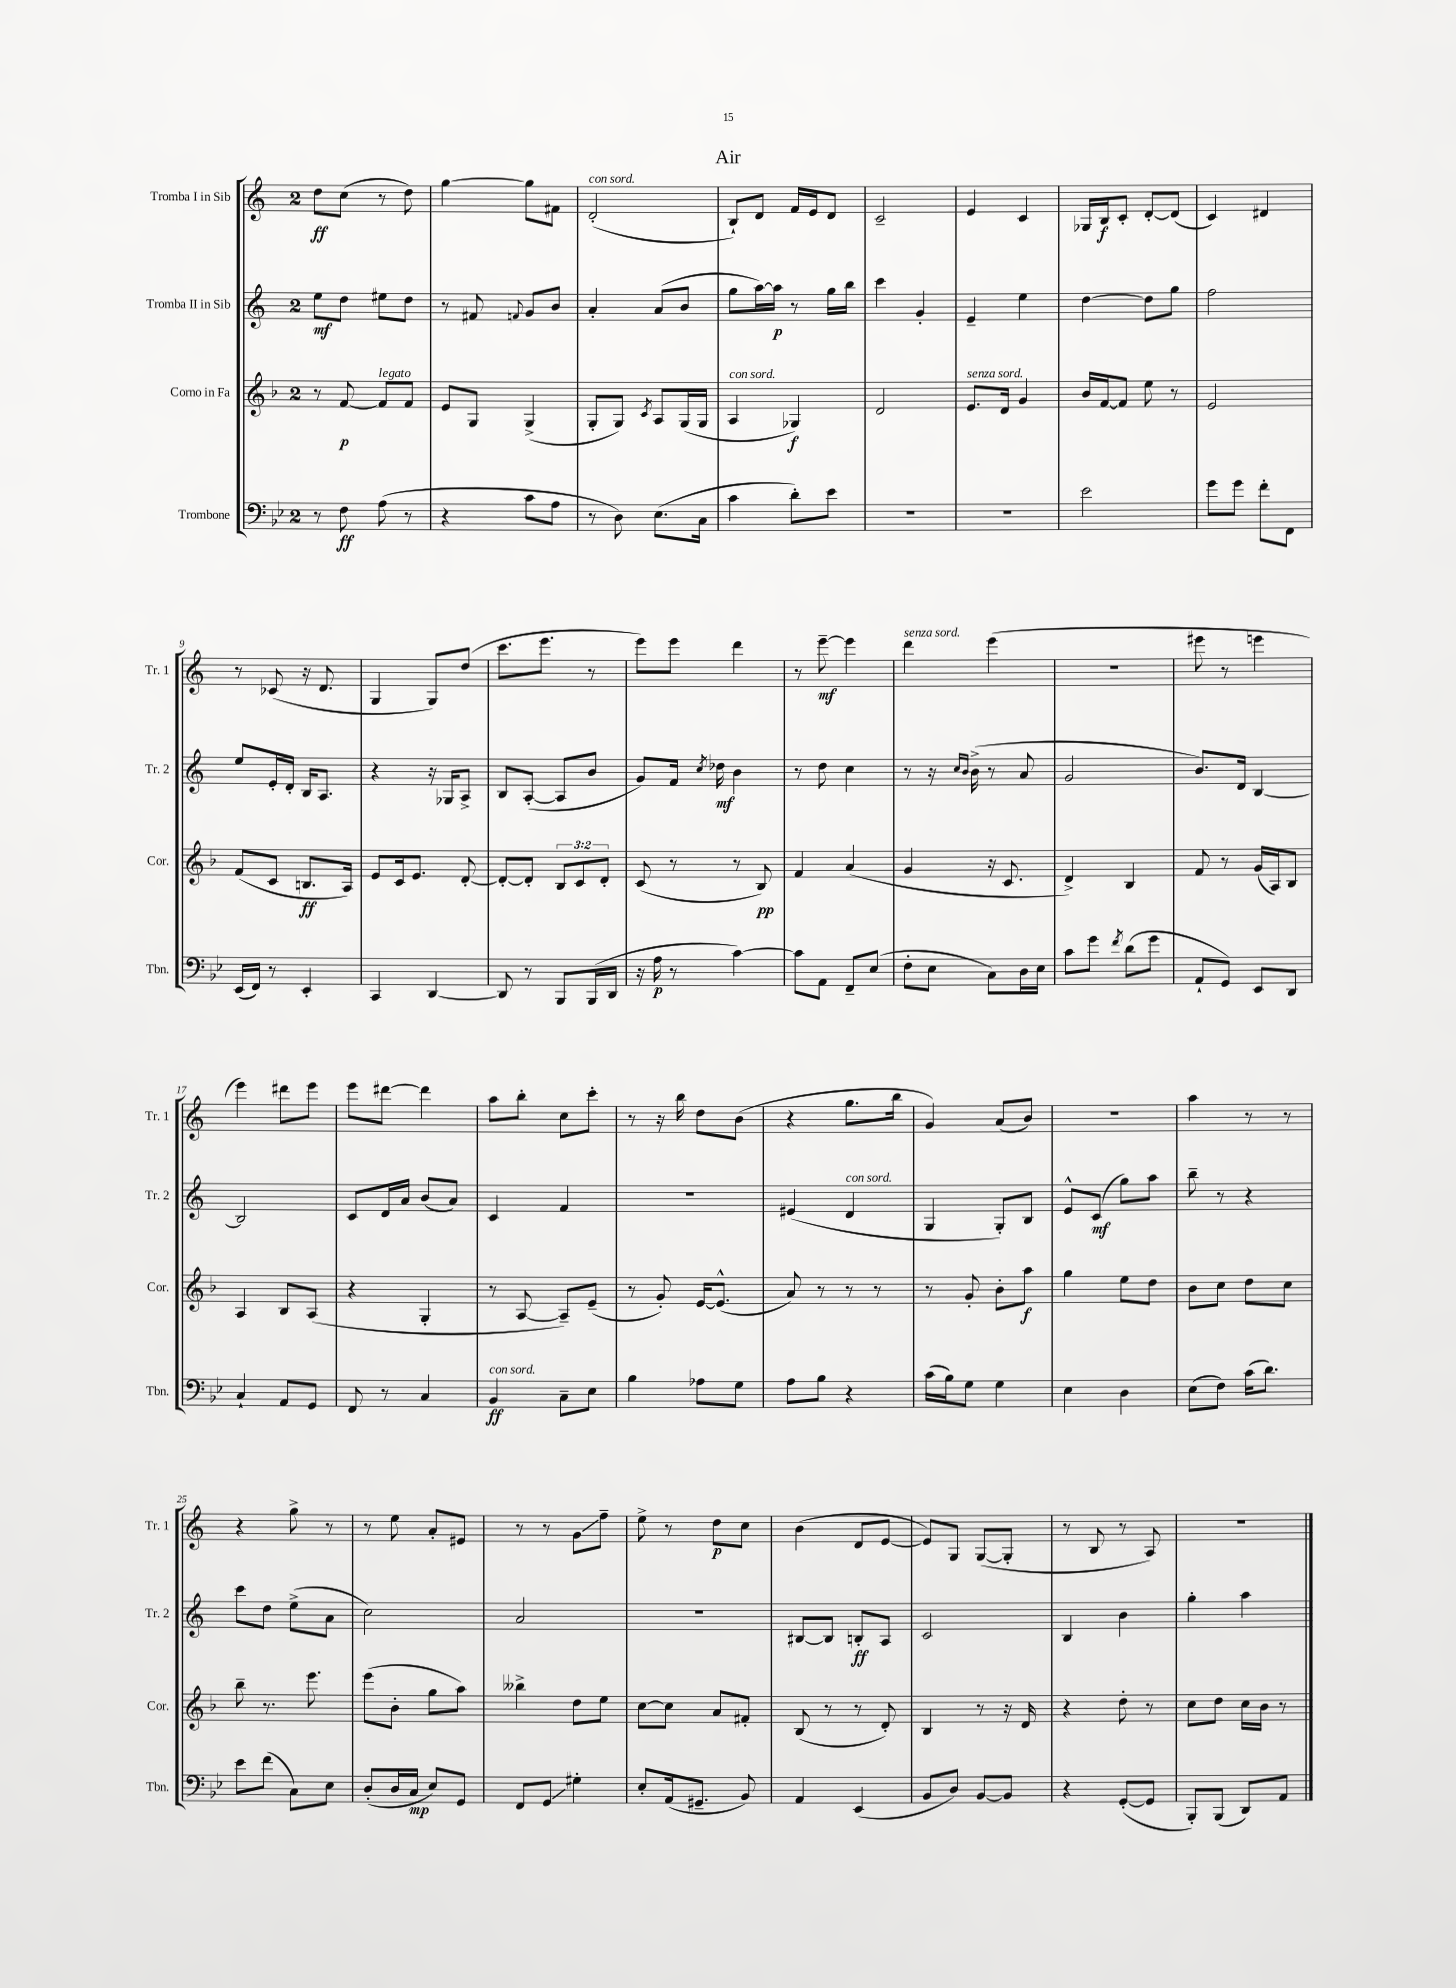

**kern	**kern	**kern	**kern
*staff4	*staff3	*staff2	*staff1
*clefF4	*clefG2	*clefG2	*clefG2
*k[b-e-]	*k[b-]	*k[]	*k[]
*M2/4	*M2/4	*M2/4	*M2/4
8r	8r	8ee	8dd
8F	[8f	8dd	(8cc
(8A	8f]	8ee#	8r
8r	8f	8dd	8dd)
=	=	=	=
4r	8e	8r	[4gg
.	8G	8f#	.
.	.	8qqf	.
8c	(4G^	8g	8gg]
8A	.	8b	8f#
=	=	=	=
8r	8G'	4a'	(2d'
8D)	8G)	.	.
.	8qc	.	.
(8.E-	8A	(8a	.
.	(16G	8b	.
16C	16G	.	.
=	=	=	=
4c	4A	8gg	8B`)
.	.	[16aa)	8d
.	.	16aa]	.
8d')	4G-)	8r	16f
.	.	.	16e
8e-	.	16gg	8d
.	.	16bb	.
=	=	=	=
2r	2d	4ccc	2c~
.	.	4g'	.
=	=	=	=
2r	8.e	4e~	4e
.	16d	.	.
.	4g	4ee	4c
=	=	=	=
2e-	16b-	[4dd	16G-
.	[16f	.	16B
.	8f]	.	8c'
.	8ee	8dd]	[8d'
.	8r	8gg	(8d]
=	=	=	=
8g	2e	2ff	4c)
8g	.	.	.
8f'	.	.	4d#
8FF	.	.	.
=	=	=	=
(16EE-	(8f	8ee	8r
16FF)	.	.	.
8r	8c	16e'	(8c-
.	.	16d'	.
4EE-'	8.B	16B	16r
.	.	8.A	8.d
.	16A)	.	.
=	=	=	=
4CC	8e	4r	4G
.	16c	.	.
.	8.e	.	.
[4DD	.	16r	8G)
.	.	16G-	.
.	[8d'	8A^	(8dd
=	=	=	=
8DD]	8d'_	8B	8.ccc
8r	8d']	([8A'	.
.	.	.	8.eee
8BBB-	12B-	8A]	.
.	12c	.	.
(16BBB-	.	8b	8r
.	12d'	.	.
16DD	.	.	.
=	=	=	=
16r	(8c	8g)	8eee)
16A	.	.	.
8r	8r	16f	8eee
.	.	8qcc	.
.	.	16dd-	.
[4c)	8r	4b	4ddd
.	8B-)	.	.
=	=	=	=
8c]	4f	8r	8r
8AA	.	8dd	[8eee~
8FF~	(4a	4cc	4eee]
(8E-	.	.	.
=	=	=	=
8F'	4g	8r	4ddd
8E-	.	16r	.
.	.	16qqcc	.
.	.	16qqb	.
.	.	(16b^	.
8C)	16r	8r	(4eee
.	8.c	.	.
16D	.	8a	.
16E-	.	.	.
=	=	=	=
8c	4d^)	2g	2r
8g	.	.	.
8qf	.	.	.
(8d	4B-	.	.
8g	.	.	.
=	=	=	=
8AA`	8f	8.b)	8eee#
8GG)	8r	.	8r
.	.	16d	.
8EE-	(16g	[4B	4eee
.	16A)	.	.
8DD	8B-	.	.
=	=	=	=
4C`	4A	2B]	4eee)
8AA	8B-	.	8ddd#
8GG	(8A	.	8eee
=	=	=	=
8FF	4r	8c	8eee
8r	.	16d	[8ddd#
.	.	16a	.
4C	4G'	(8b	4ddd#]
.	.	8a)	.
=	=	=	=
4BB-	8r	4c	8aa
.	[8A	.	8bb'
8C~	8A~])	4f	8cc
8E-	(8e~	.	8ccc'
=	=	=	=
4B-	8r	2r	8r
.	8g')	.	16r
.	.	.	16bb
8A-	[16e	.	8dd
.	(8.e^^]	.	.
8G	.	.	(8b
=	=	=	=
8A	8a)	(4e#	4r
8B-	8r	.	.
4r	8r	4d	8.gg
.	8r	.	.
.	.	.	16bb
=	=	=	=
(16c	8r	4G	4g)
16B-)	.	.	.
8G	8g'	.	.
4G	8b-'	8G')	(8a
.	8aa	8B	8b)
=	=	=	=
4E-	4gg	8e^^	2r
.	.	(8c	.
4D	8ee	8gg)	.
.	8dd	8aa	.
=	=	=	=
(8E-	8b-	8bb~	4aa
8F)	8cc	8r	.
(16c	8dd	4r	8r
8.d)	.	.	.
.	8cc	.	8r
=	=	=	=
8e-	8bb-~	8ccc	4r
(8f	8.r	8dd	.
8C)	.	(8ee^	8gg^
.	8.eee	.	.
8E-	.	8a	8r
=	=	=	=
(8D'	(8eee	2cc)	8r
16D	8b-'	.	8ee
16C	.	.	.
8E-)	8gg	.	8a'
8GG	8aa)	.	8e#
=	=	=	=
8FF	4bb--^	2a	8r
8GG	.	.	8r
4G#'	8dd	.	8g
.	8ee	.	8ff~
=	=	=	=
8E-'	[8cc	2r	8ee^
(16AA	8cc]	.	8r
8.GG#~	.	.	.
.	8a	.	8dd
8BB-)	8f#'	.	8cc
=	=	=	=
4AA	(8B-	[8B#	(4b
.	8r	8B#]	.
(4EE-	8r	8B'	8d
.	8d')	8A	[8e
=	=	=	=
8BB-	4B-	2c	8e])
8D)	.	.	8G
[8BB-	8r	.	([8G
8BB-]	16r	.	8G']
.	16d	.	.
=	=	=	=
4r	4r	4B	8r
.	.	.	8B
([8GG'	8dd'	4b	8r
8GG]	8r	.	8A)
=	=	=	=
8BBB-')	8cc	4gg'	2r
(8BBB-	8dd	.	.
8DD)	16cc	4aa	.
.	16b-	.	.
8AA	8r	.	.
==	==	==	==
*-	*-	*-	*-
